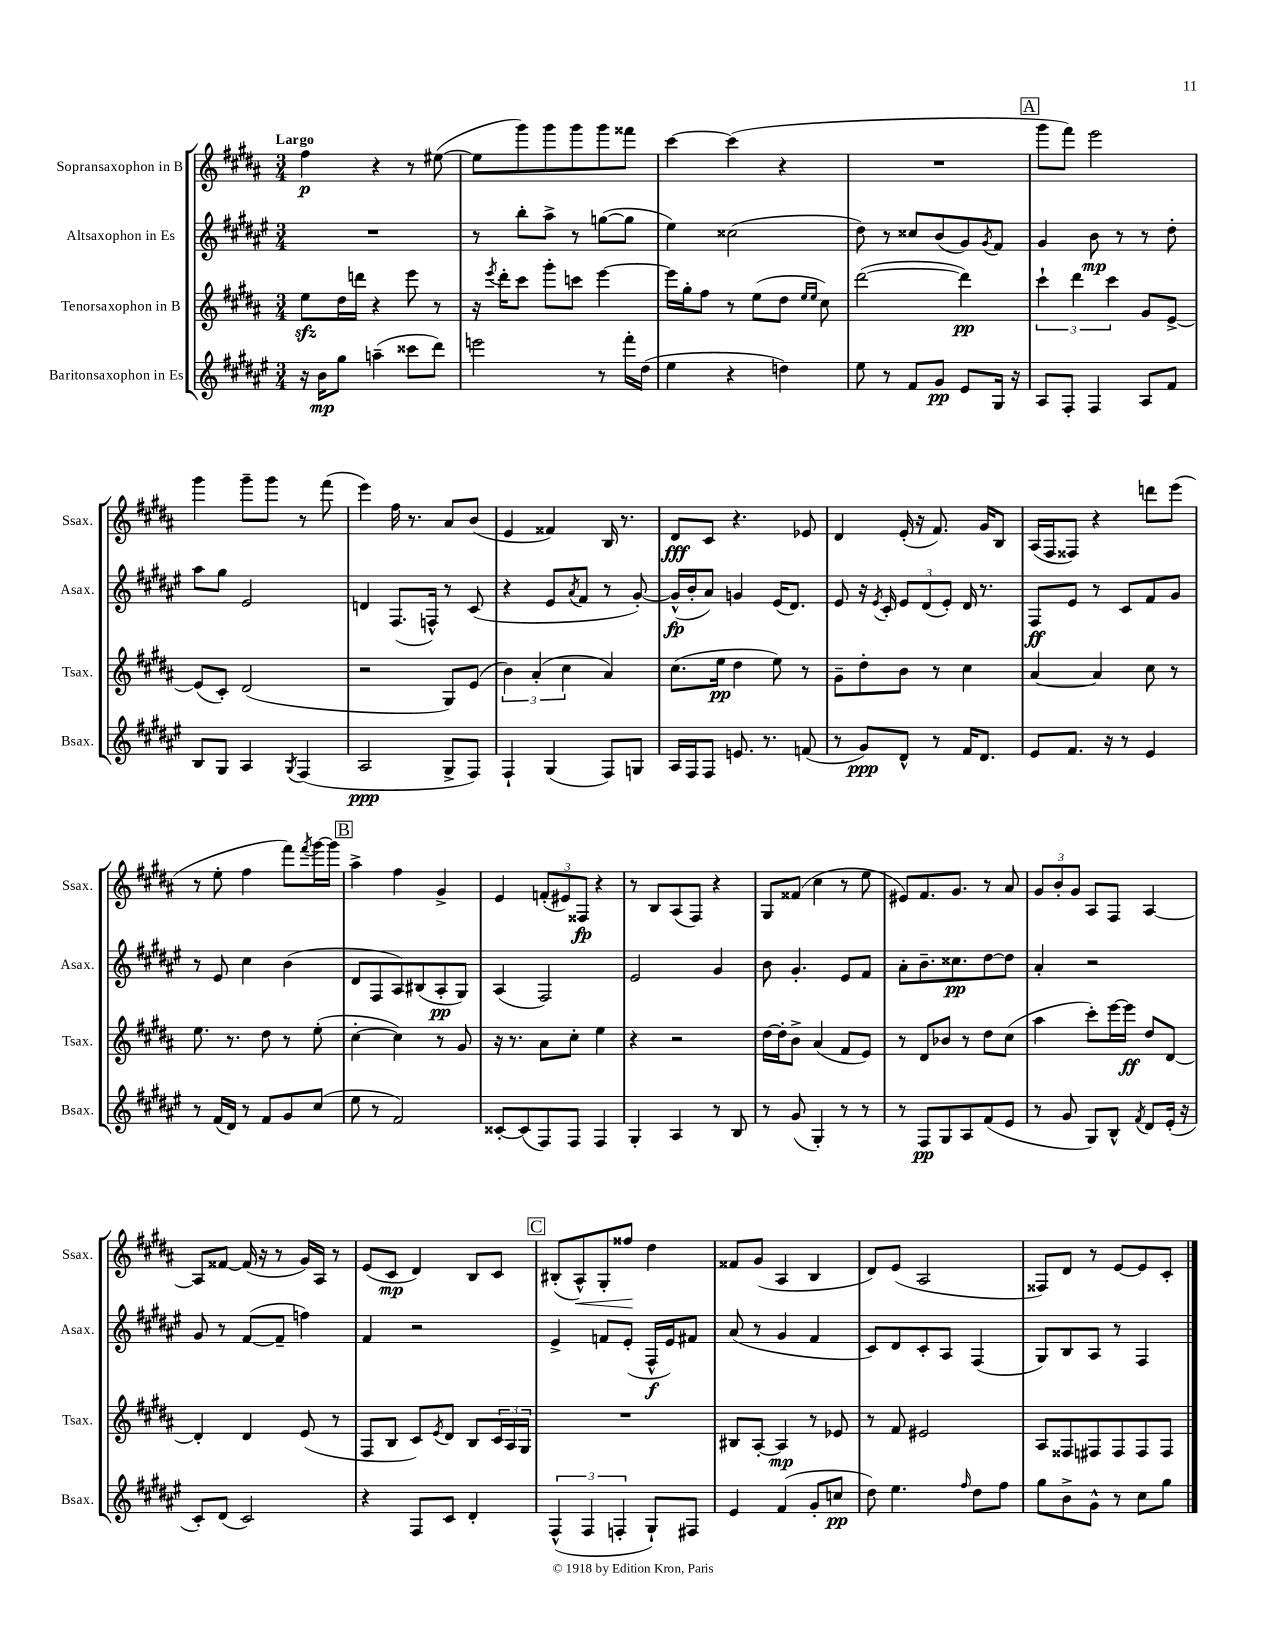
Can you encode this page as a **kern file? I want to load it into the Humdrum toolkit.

**kern	**kern	**kern	**kern
*staff4	*staff3	*staff2	*staff1
*clefG2	*clefG2	*clefG2	*clefG2
*k[f#c#g#d#a#e#]	*k[f#c#g#d#a#]	*k[f#c#g#d#a#e#]	*k[f#c#g#d#a#]
*M3/4	*M3/4	*M3/4	*M3/4
16r	8ee	2.r	4ff#
16b	.	.	.
8gg#	16dd#	.	.
.	16ddd	.	.
(4aa~	4r	.	4r
8ccc##	8eee	.	8r
8ddd#)	8r	.	([8ee#
=	=	=	=
2eee	16r	8r	8ee#]
.	8qeee	.	.
.	16ddd#'	.	.
.	8ccc#	8bb'	8ggg#)
.	8ggg#'	8aa#^	8ggg#
.	8ccc	8r	8ggg#
8r	[4eee	([8gg	8ggg#
16fff#'	.	8gg]	8fff##
(16dd#	.	.	.
=	=	=	=
4ee#	16eee]	4ee#)	[4ccc#
.	16gg#'	.	.
.	8ff#	.	.
4r	8r	(2cc##	(4ccc#]
.	(8ee	.	.
4dd)	8dd#	.	4r
.	16qqee	.	.
.	16qqee	.	.
.	8cc#)	.	.
=	=	=	=
8ee#	([2ddd#	8dd#)	2.r
8r	.	8r	.
8f#	.	8cc##	.
8g#	.	(8b	.
8e#	4ddd#])	8g#)	.
.	.	8qg#	.
16G#	.	8f#	.
16r	.	.	.
=	=	=	=
8A#	6ccc#`	4g#	8ggg#
8F#'	.	.	8fff#)
.	6ddd#	.	.
4F#	.	8b	2eee
.	6ccc#	.	.
.	.	8r	.
8A#	8g#	8r	.
8f#	[8e^	8dd#'	.
=	=	=	=
8B	(8e]	8aa#	4ggg#
8G#	8c#')	8gg#	.
4A#	(2d#	2e#	8ggg#~
.	.	.	8ggg#
8qG#	.	.	.
(4F#	.	.	8r
.	.	.	(8fff#
=	=	=	=
2A#	2r	4d	4eee)
.	.	(8.F#	16ff#
.	.	.	8.r
.	.	16F^^)	.
8G#^	8G#)	8r	8a#
8F#)	(8e	(8c#	(8b
=	=	=	=
4F#`	6b)	4r	4e
.	(6a#'	.	.
(4G#	.	8e#	4f##)
.	6cc#	.	.
.	.	8qa#	.
.	.	8f#	.
8F#)	4a#)	8r	16B
.	.	.	8.r
8G	.	[8g#')	.
=	=	=	=
16A#	(8.cc#	(16g#^^]	8d#
16F#	.	16b'	.
8F#	.	8a#)	8c#
.	16ee	.	.
8.e	4dd#	4g	4.r
8.r	.	.	.
.	8ee)	(16e#	.
.	.	8.d#)	.
(8f	8r	.	8e-
=	=	=	=
8r	8g#~	8e#	4d#
8g#)	8dd#'	16r	.
.	.	8qe#	.
.	.	16c#'	.
8d#^^	8b	12e#	(16e'
.	.	.	16r
.	.	(12d#	.
8r	8r	.	8.f#)
.	.	12e#')	.
16f#	4cc#	16d#	.
8.d#	.	8.r	16g#
.	.	.	8B
=	=	=	=
8e#	[4a#	8F#	(16A#
.	.	.	16F#
8.f#	.	8e#	8F##)
.	4a#]	8r	4r
16r	.	.	.
8r	.	8c#	.
4e#	8cc#	8f#	8ddd
.	8r	8g#	(8eee
=	=	=	=
8r	8.ee	8r	8r
(16f#	.	8e#	8ee'
16d#)	8.r	.	.
8r	.	4cc#	4ff#
8f#	8dd#	.	.
8g#	8r	(4b	8fff#)
.	.	.	8qfff#
(8cc#	(8ee'	.	[16ggg#
.	.	.	16ggg#]
=	=	=	=
8ee#	[4cc#'	8d#	4aa#^
8r	.	8F#	.
2f#)	4cc#])	8A#)	4ff#
.	.	(8B#	.
.	8r	8A#'	4g#^
.	8g#	8G#)	.
=	=	=	=
[8c##'	16r	(4A#	4e
.	8.r	.	.
(8c##]	.	.	.
8F#)	8a#	2F#)	(12f'
.	.	.	12e#)
8F#	8cc#'	.	.
.	.	.	12F##
4F#	4ee	.	4r
=	=	=	=
4G#'	4r	2e#	8r
.	.	.	8B
4A#	2r	.	(8A#
.	.	.	8F#)
8r	.	4g#	4r
8B	.	.	.
=	=	=	=
8r	[16dd#	8b	8G#
.	16dd#']	.	.
(8g#	8b^	4.g#'	(8f##
4G#')	(4a#	.	4cc#
8r	8f#	8e#	8r
8r	8e)	8f#	8ee
=	=	=	=
8r	8r	8a#'	8e#)
8F#	8d#	8.b~	8.f#
8G#	8b-	.	.
.	.	8.cc##	8.g#
8A#	8r	.	.
(8f#	8dd#	[8dd#	8r
8e#	(8cc#	8dd#]	8a#
=	=	=	=
8r	4aa#	4a#'	12g#
.	.	.	12b'
8g#	.	.	.
.	.	.	12g#
8G#)	8ccc#')	2r	8A#
8B^^	[16eee	.	8F#
.	16eee]	.	.
8qf#	.	.	.
8d#	8dd#	.	[4A#
(16e#'	[8d#	.	.
16r	.	.	.
=	=	=	=
8c#')	4d#']	8g#	8A#]
(8d#	.	8r	[8f##
2c#)	4d#	([8f#	(16f##]
.	.	.	16r
.	.	8f#~]	8r
.	(8e	4ff)	16g#)
.	.	.	16A#
.	8r	.	8r
=	=	=	=
4r	8F#	4f#	(8e
.	8B	.	8c#
8F#	8c#)	2r	4d#)
.	8qe	.	.
8c#	8d#	.	.
4d#'	8B	.	8B
.	24c#	.	8c#
.	24A#	.	.
.	24G#	.	.
=	=	=	=
(6F#^^	2.r	4e#^	(8B#'
.	.	.	8A#^^)
6F#	.	.	.
.	.	8f	8G#'
6F'	.	.	.
.	.	(8e#'	8ff##
8G#`)	.	16F#^^	4dd#
.	.	16e#)	.
8F#	.	8f#	.
=	=	=	=
4e#	8B#	(8a#	8f##
.	[8A#'	8r	(8g#
(4f#	4A#]	4g#	4A#
8g#'	8r	4f#	4B
8cc	8e-	.	.
=	=	=	=
8dd#)	8r	8c#)	8d#)
4.ee#	8f#	8d#	(8e
.	2e#	8c#'	2A#
.	.	8A#	.
16qqff#	.	.	.
8dd#	.	(4F#	.
8ff#	.	.	.
=	=	=	=
8gg#	8A#	8G#)	8F##)
8b^	8F##	8B	8d#
8g#^^	8F#	8A#	8r
8r	8F#	8r	[8e
8cc#	8F#	4F#	8e]
8gg#	8F#	.	8c#'
==	==	==	==
*-	*-	*-	*-
